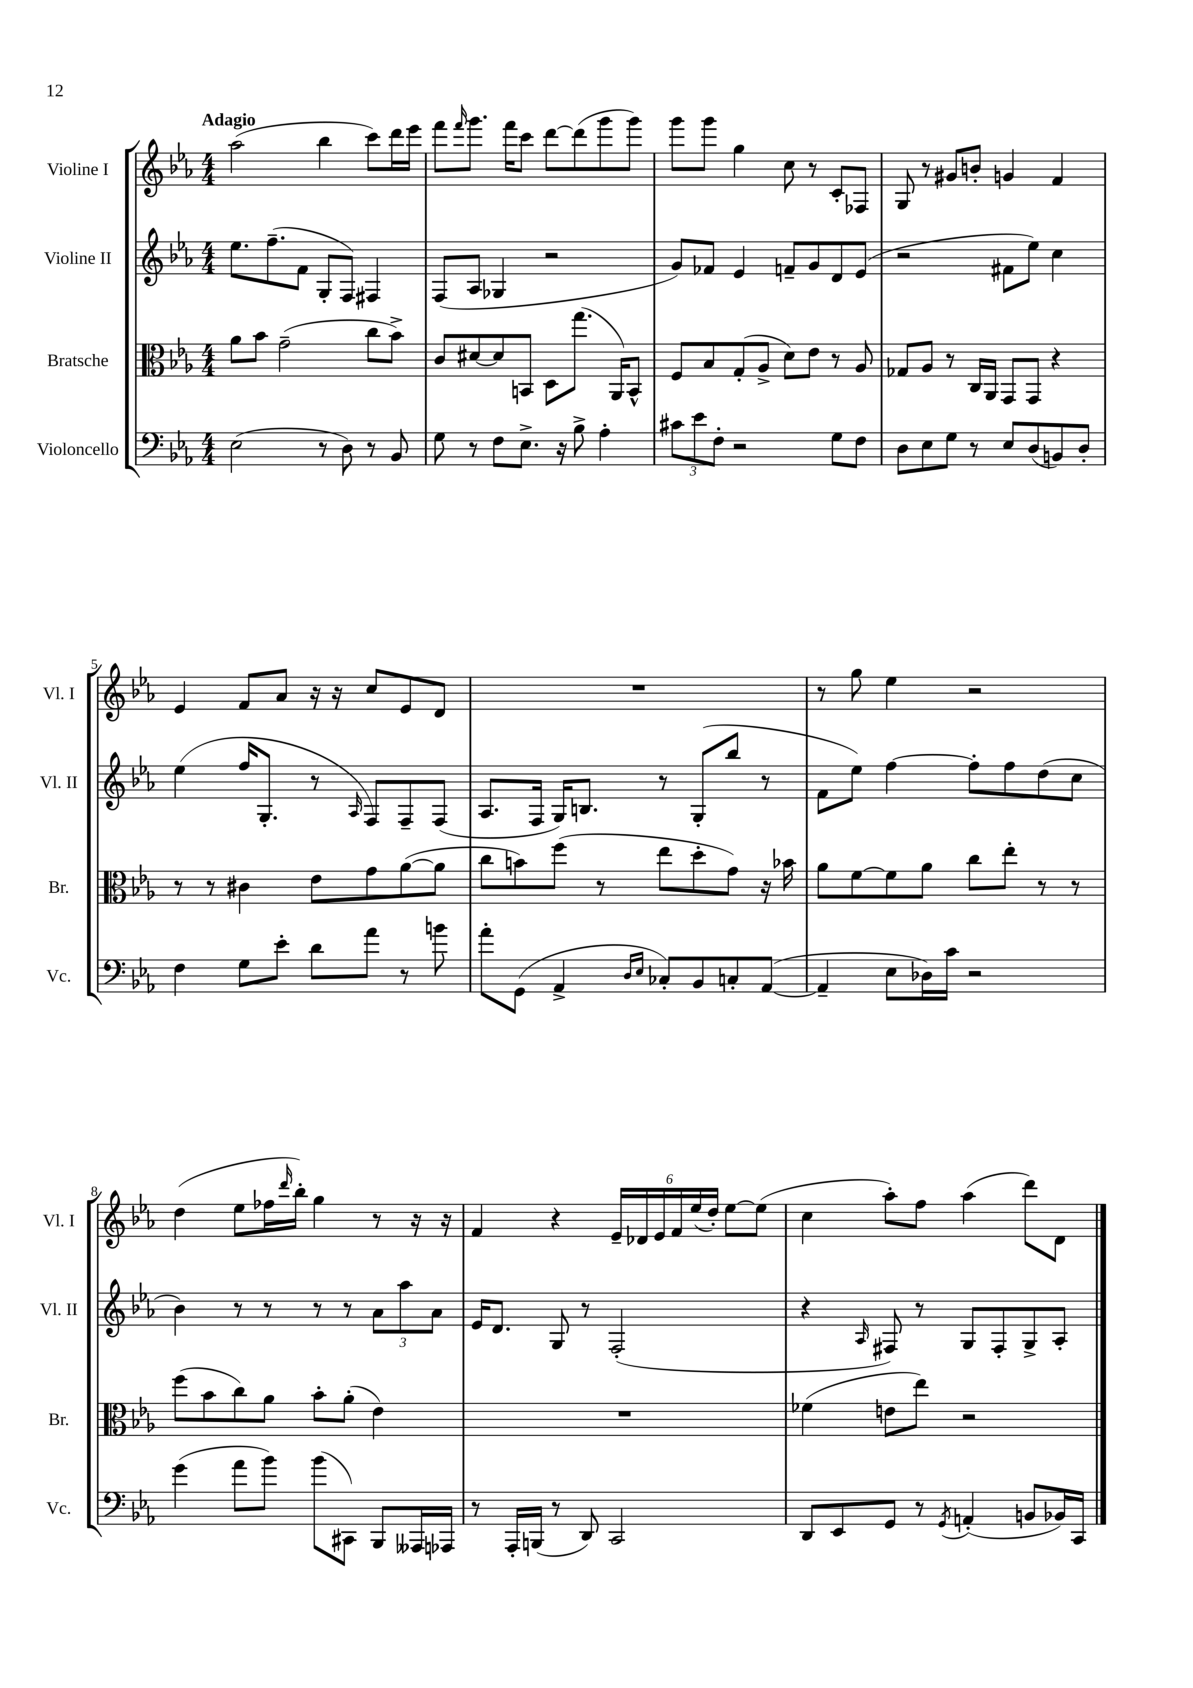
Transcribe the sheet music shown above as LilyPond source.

<<
\new StaffGroup <<
\new Staff = "s0" \with { instrumentName = "Violine I" shortInstrumentName = "Vl. I" } {
    \clef treble \key ees \major \numericTimeSignature \time 4/4 \tempo "Adagio"
    aes''2( bes''4 c'''8) d'''16 ees'''16 |
    f'''8 \grace { f'''16 } g'''8. f'''16 c'''8 d'''8~ d'''8( g'''8 g'''8) |
    g'''8 g'''8 g''4 c''8 r8 c'8-. fes8 |
    g8 r8 gis'8 b'8-. g'4 f'4 |
    ees'4 f'8 aes'8 r16 r16 c''8 ees'8 d'8 |
    R1 |
    r8 g''8 ees''4 r2 |
    d''4( ees''8 fes''16 \grace { d'''16 } bes''16-.) g''4 r8 r16 r16 |
    f'4 r4 \tuplet 6/4 { ees'16-- des'16 ees'16 f'16 ees''16( d''16-.) } ees''8~ ees''8( |
    c''4 aes''8-.) f''8 aes''4( d'''8) d'8 \bar "|." |
}
\new Staff = "s1" \with { instrumentName = "Violine II" shortInstrumentName = "Vl. II" } {
    \clef treble \key ees \major \numericTimeSignature \time 4/4
    ees''8. f''8.--( f'8 g8-. f8) fis4 |
    f8( aes8 ges4 r2 |
    g'8) fes'8 ees'4 f'8-- g'8 d'8 ees'8( |
    r2 fis'8 ees''8) c''4 |
    ees''4( f''16 g8.-. r8 \grace { aes16 } f8) f8-- f8( |
    aes8. f16 g16) b8. r8 g8-.( bes''8 r8 |
    f'8 ees''8) f''4~ f''8-. f''8 d''8( c''8 |
    bes'4) r8 r8 r8 r8 \tuplet 3/2 { aes'8 aes''8 aes'8 } |
    ees'16 d'8. g8 r8 f2-.( |
    r4 \grace { aes16 } fis8) r8 g8 fis8-. g8-> aes8-. \bar "|." |
}
\new Staff = "s2" \with { instrumentName = "Bratsche" shortInstrumentName = "Br." } {
    \clef alto \key ees \major \numericTimeSignature \time 4/4
    aes'8 bes'8 g'2--( c''8 bes'8->) |
    c'8 dis'8~ dis'8 b,8 d8 g''8.( aes,16) b,8-^ |
    f8 bes8 g8-.( aes8-> d'8) ees'8 r8 aes8 |
    ges8 aes8 r8 c16 aes,16 g,8 g,8 r4 |
    r8 r8 cis'4 ees'8 g'8 aes'8~( aes'8 |
    c''8 b'8) f''8( r8 ees''8 d''8-. g'8) r16 bes'16 |
    aes'8 f'8~ f'8 aes'8 c''8 ees''8-. r8 r8 |
    f''8( bes'8 c''8) aes'8 bes'8-. aes'8-.( ees'4) |
    R1 |
    fes'4( e'8 ees''8) r2 \bar "|." |
}
\new Staff = "s3" \with { instrumentName = "Violoncello" shortInstrumentName = "Vc." } {
    \clef bass \key ees \major \numericTimeSignature \time 4/4
    ees2( r8 d8) r8 bes,8 |
    g8 r8 f8 ees8.-> r16 bes8-> aes4-. |
    \tuplet 3/2 { cis'8 ees'8 f8-. } r2 g8 f8 |
    d8 ees8 g8 r8 ees8 d8( b,8) d8-. |
    f4 g8 ees'8-. d'8 aes'8 r8 b'8 |
    aes'8-. g,8( aes,4-> \grace { d16 ees16 } ces8-.) bes,8 c8-. aes,8~( |
    aes,4-- ees8 des16) c'16 r2 |
    g'4( aes'8 bes'8) bes'8( cis,8) bes,,8 aeses,,16 aes,,16 |
    r8 aes,,16-. b,,16( r8 d,8) c,2 |
    d,8 ees,8 g,8 r8 \acciaccatura { g,8 } a,4-.( b,8 bes,16) c,16 \bar "|." |
}
>>
>>
